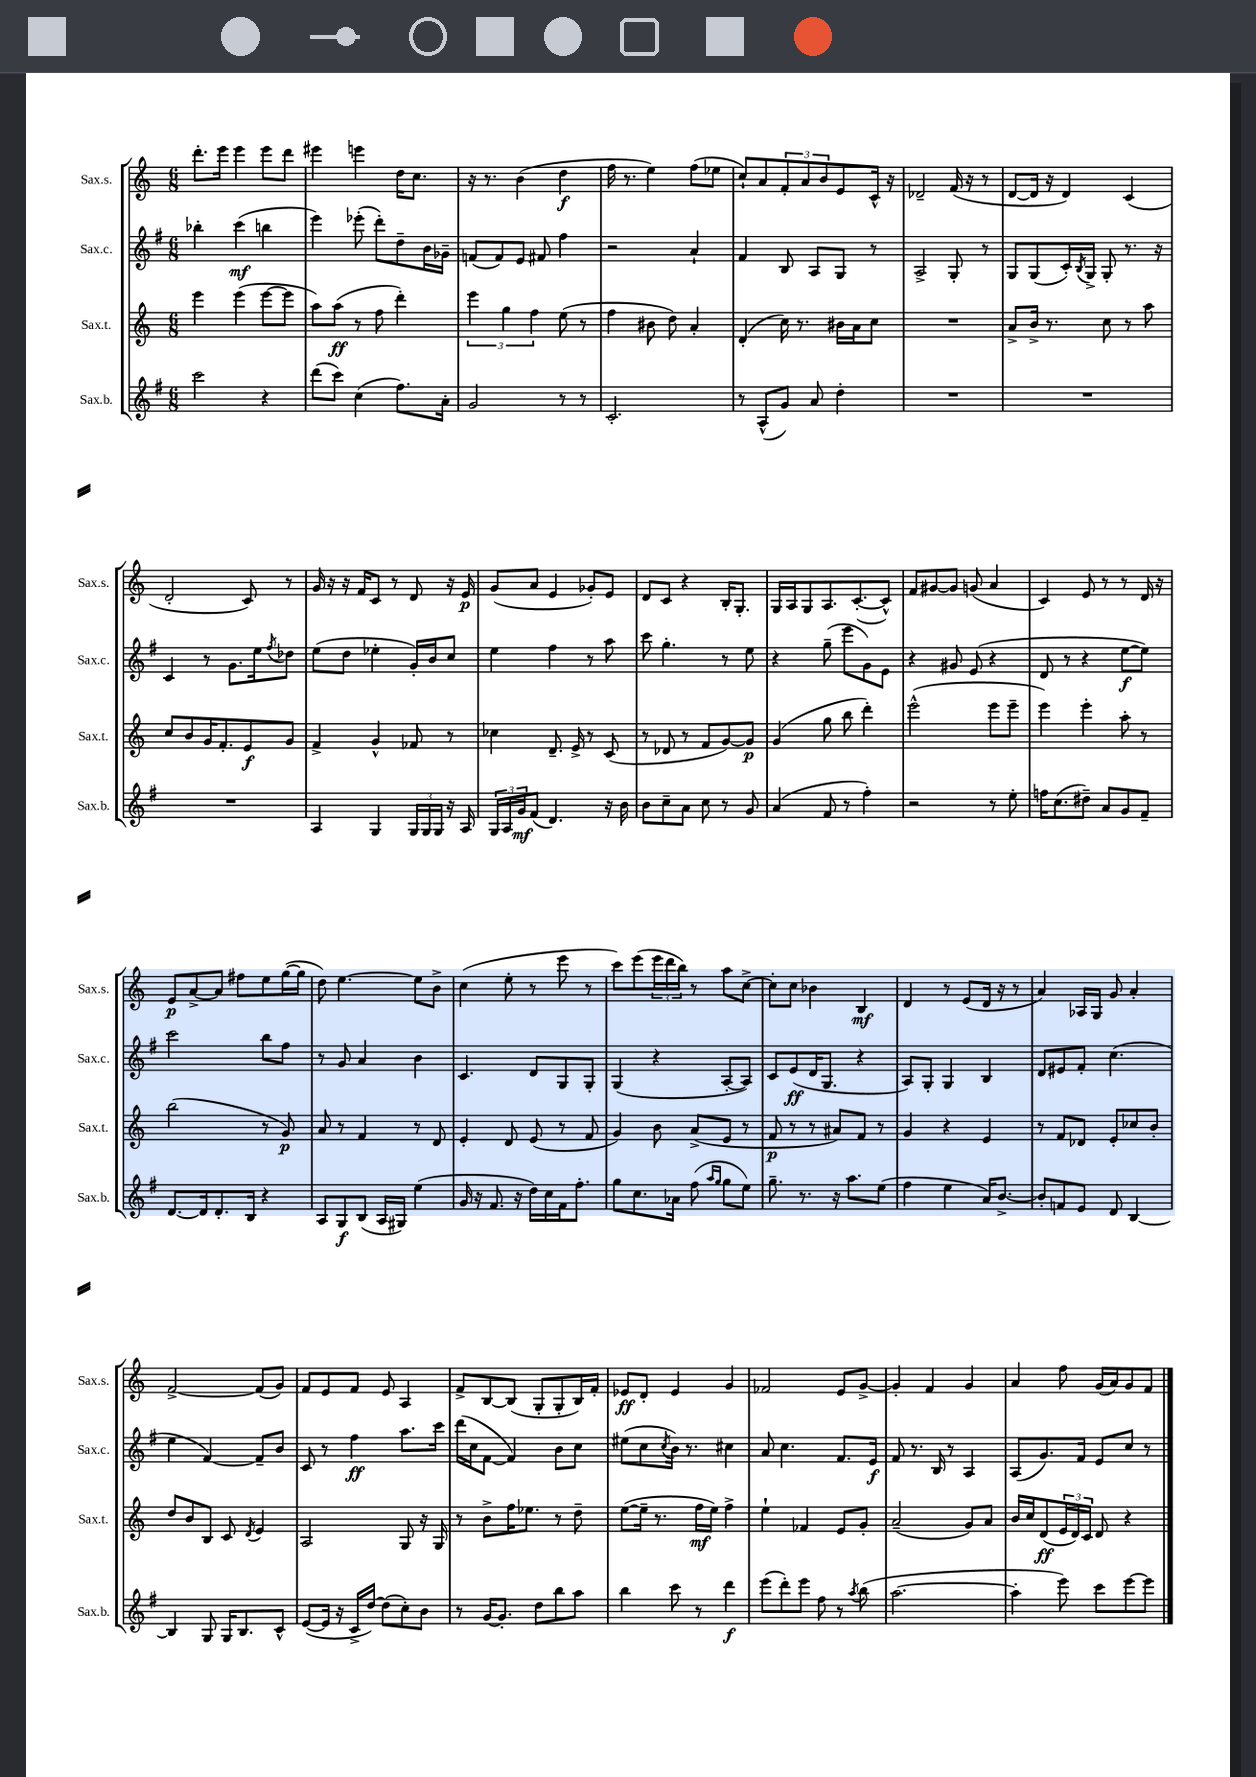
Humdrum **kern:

**kern	**dynam	**kern	**dynam	**kern	**dynam	**kern	**dynam
*part4	*part4	*part3	*part3	*part2	*part2	*part1	*part1
*staff4	*staff4	*staff3	*staff3	*staff2	*staff2	*staff1	*staff1
*I"Sax.b.	*	*I"Sax.t.	*	*I"Sax.c.	*	*I"Sax.s.	*
*I'Sax.b.	*	*I'Sax.t.	*	*I'Sax.c.	*	*I'Sax.s.	*
*clefG2	*	*clefG2	*	*clefG2	*	*clefG2	*
*k[f#]	*	*k[]	*	*k[f#]	*	*k[]	*
*M6/8	*	*M6/8	*	*M6/8	*	*M6/8	*
=13	=13	=13	=13	=13	=13	=13	=13
2ccc\	.	4eee\	.	4bb-X'\	.	8.ddd'\L	.
.	.	.	.	.	.	16eee\Jk	.
.	.	(4eee\	.	(4ccc\	mf	4eee\	.
4r	.	[8eee\L	.	4bbn\	.	8eee\L	.
.	.	8eee\J]	.	.	.	8ddd\J	.
=14	=14	=14	=14	=14	=14	=14	=14
(8ddd\L	.	8aa\L)	.	4eee\)	.	4eee#X\	.
8ccc\J)	.	(8aa\J	ff	.	.	.	.
(4cc\	.	8r	.	(8eee-X'\	.	4eeen\	.
.	.	8ff\	.	8ddd'\L)	.	.	.
8.ff#\L)	.	4ddd'\)	.	8dd~\	.	16dd\KL	.
.	.	.	.	.	.	8.cc\J	.
.	.	.	.	16b\L	.	.	.
16a'\Jk	.	.	.	16g-X~\JJ	.	.	.
=15	=15	=15	=15	=15	=15	=15	=15
2g/	.	6eee\	.	(8fn/L	.	16r	.
.	.	.	.	.	.	8.r	.
.	.	.	.	8f/)	.	.	.
.	.	6gg\	.	.	.	.	.
.	.	.	.	8e/J	.	(4b\	.
.	.	6ff\	.	.	.	.	.
.	.	.	.	8f#X/	.	.	.
8r	.	(8ee\	.	4ff#\	.	4dd\	f
8r	.	8r	.	.	.	.	.
=16	=16	=16	=16	=16	=16	=16	=16
2.c'/	.	4ff\	.	2r	.	16ff\	.
.	.	.	.	.	.	8.r	.
.	.	8b#X\	.	.	.	4ee\)	.
.	.	8dd\)	.	.	.	.	.
.	.	4a'/	.	4a`/	.	(8ff\L	.
.	.	.	.	.	.	8ee-X\J	.
=17	=17	=17	=17	=17	=17	=17	=17
8r	.	(4d'/	.	4f#/	.	8cc`/L)	.
(8A^^/L	.	.	.	.	.	8a/	.
8g/J)	.	16cc\)	.	8B/	.	12f'/	.
.	.	8.r	.	.	.	.	.
.	.	.	.	.	.	12a/	.
8a/	.	.	.	8A/L	.	.	.
.	.	.	.	.	.	12b/	.
4dd'\	.	16b#X\LL	.	8G/J	.	8e/	.
.	.	16a\J	.	.	.	.	.
.	.	8cc\J	.	8r	.	16c^^/Jk	.
.	.	.	.	.	.	16r	.
=18	=18	=18	=18	=18	=18	=18	=18
2.r	.	2.r	.	2A^/	.	2d-X~/	.
.	.	.	.	8G'/	.	(16f/	.
.	.	.	.	.	.	16r	.
.	.	.	.	8r	.	8r	.
=19	=19	=19	=19	=19	=19	=19	=19
2.r	.	8a^/L	.	8G/L	.	[8d/L	.
.	.	16b^/Jk	.	(8G/	.	16d/Jk]	.
.	.	8.r	.	.	.	16r	.
.	.	.	.	16c'/L)	.	4d/)	.
.	.	.	.	8qB/	.	.	.
.	.	.	.	16G^/JJ	.	.	.
.	.	8cc\	.	8G'/	.	.	.
.	.	8r	.	8.r	.	(4c/	.
.	.	8aa\	.	.	.	.	.
.	.	.	.	16r	.	.	.
!!LO:LB:g=z
=20	=20	=20	=20	=20	=20	=20	=20
2.r	.	8cc/L	.	4c/	.	2d'/	.
.	.	8b/	.	.	.	.	.
.	.	16g/K	.	8r	.	.	.
.	.	8.f'/	.	.	.	.	.
.	.	.	.	8.g\L	.	.	.
.	.	8e/	f	.	.	8c/)	.
.	.	.	.	16ee\k	.	.	.
.	.	.	.	8qff#/	.	.	.
.	.	8g/J	.	8dd-X\J	.	8r	.
=21	=21	=21	=21	=21	=21	=21	=21
4A/	.	4f^/	.	(8ee\L	.	16g/	.
.	.	.	.	.	.	16r	.
.	.	.	.	8dd\J	.	16r	.
.	.	.	.	.	.	16f/KL	.
4G/	.	4g^^/	.	4ee-X'\	.	8c/J	.
.	.	.	.	.	.	8r	.
24G/LL	.	8f-X/	.	16g'/LL)	.	8d/	.
24G/	.	.	.	.	.	.	.
.	.	.	.	16b/J	.	.	.
24G/JJ	.	.	.	.	.	.	.
16r	.	8r	.	8cc/J	.	16r	.
16A/	.	.	.	.	.	16e/	p
=22	=22	=22	=22	=22	=22	=22	=22
24G/LL	.	4cc-X\	.	4ee\	.	(8g/L	.
24A/	.	.	.	.	.	.	.
24g/J	mf	.	.	.	.	.	.
(8f#/J	.	.	.	.	.	8a/J	.
4.d/)	.	8.d~/	.	4ff#\	.	4e/	.
.	.	16e^/	.	.	.	.	.
.	.	8r	.	8r	.	8g-X'/L)	.
16r	.	(8c/	.	8aa\	.	8e/J	.
16b\	.	.	.	.	.	.	.
=23	=23	=23	=23	=23	=23	=23	=23
8b\L	.	8r	.	8ccc\	.	8d/L	.
8cc~\	.	8d-X/	.	4.gg'\	.	8c/J	.
8a\J	.	8r	.	.	.	4r	.
8cc\	.	8f/L	.	.	.	.	.
8r	.	[8g/)	.	8r	.	16B'/KL	.
.	.	.	.	.	.	8.G'/J	.
8g/	.	8g/J]	p	8ee\	.	.	.
=24	=24	=24	=24	=24	=24	=24	=24
(4a/	.	(4g/	.	4r	.	16G/LL	.
.	.	.	.	.	.	16A/J	.
.	.	.	.	.	.	8G/	.
8f#/	.	8gg\	.	(8gg~\	.	8.A/	.
8r	.	8bb\	.	8eee\L	.	.	.
.	.	.	.	.	.	([8.c'/	.
4ff#'\)	.	4ddd'\)	.	8g\)	.	.	.
.	.	.	.	8e\J	.	8c^^/J])	.
=25	=25	=25	=25	=25	=25	=25	=25
2r	.	(2eee^^\	.	4r	.	8f/L	.
.	.	.	.	.	.	[8g#X/	.
.	.	.	.	8g#X/	.	8g#/J]	.
.	.	.	.	(8e/	.	(8gn/	.
8r	.	8eee\L	.	4r	.	4a/	.
8ee'\	.	8eee~\J	.	.	.	.	.
=26	=26	=26	=26	=26	=26	=26	=26
16ffn\KL	.	4eee\)	.	8d/	.	4c/)	.
(8.cc\	.	.	.	.	.	.	.
.	.	.	.	8r	.	.	.
8dd#X~\J)	.	4eee'\	.	4r	.	8e/	.
8a/L	.	.	.	.	.	8r	.
8g/	.	8aa'\	.	[8ee\L	f	8r	.
8f#~/J	.	8r	.	8ee\J])	.	16d/	.
.	.	.	.	.	.	16r	.
!!LO:LB:g=z
=27	=27	=27	=27	=27	=27	=27	=27
[8.d/L	.	(2bb\	.	2ccc\	.	8e/L	p
.	.	.	.	.	.	[8a^/	.
16d/k]	.	.	.	.	.	.	.
8.d'/	.	.	.	.	.	8a/J]	.
.	.	.	.	.	.	8ff#X\L	.
16B/Jk	.	.	.	.	.	.	.
4r	.	8r	.	8bb\L	.	8ee\	.
.	.	8g/)	p	8ff#\J	.	([16gg\L	.
.	.	.	.	.	.	16gg\JJ]	.
=28	=28	=28	=28	=28	=28	=28	=28
8A/L	.	8a/	.	8r	.	8dd\)	.
8G/	f	8r	.	8g/	.	[4.ee\	.
(8B/J	.	4f/	.	4a/	.	.	.
16A/LL	.	.	.	.	.	.	.
16G#X/JJ)	.	.	.	.	.	.	.
(4ee\	.	8r	.	4b\	.	8ee\L]	.
.	.	8d/	.	.	.	8b^\J	.
=29	=29	=29	=29	=29	=29	=29	=29
16g/	.	4e'/	.	4.c/	.	(4cc\	.
16r	.	.	.	.	.	.	.
8.f#/	.	.	.	.	.	.	.
.	.	8d/	.	.	.	8ee'\	.
16r	.	.	.	.	.	.	.
16dd\LL)	.	(8e/	.	8d/L	.	8r	.
16cc\	.	.	.	.	.	.	.
16f#\J	.	8r	.	8G/	.	8eee\	.
8.ff#'\J	.	.	.	.	.	.	.
.	.	8f/	.	8G'/J	.	8r	.
=30	=30	=30	=30	=30	=30	=30	=30
8gg\L	.	4g/)	.	(4G/	.	8ccc\L)	.
8.cc\	.	.	.	.	.	(8eee\	.
.	.	8b\	.	4r	.	24eee\L	.
.	.	.	.	.	.	24ddd\	.
16a-X\Jk	.	.	.	.	.	.	.
.	.	.	.	.	.	24bb\JJ)	.
(8ff#\	.	(8a^/L	.	.	.	8r	.
16qqaa/LL	.	.	.	.	.	.	.
16qqgg/JJ	.	.	.	.	.	.	.
8gg\L	.	8e/J	.	[8A'/L	.	8aa\L	.
8ee\J)	.	8r	.	8A/J])	.	[8cc^\J	.
=31	=31	=31	=31	=31	=31	=31	=31
8.gg~\	.	8f/	p	8c/L	.	8cc'\L]	.
.	.	8r	.	(8e/	ff	8cc\J	.
8.r	.	.	.	.	.	.	.
.	.	8r	.	16d/K	.	4b-X\	.
.	.	.	.	8.G/J	.	.	.
16r	.	8a#X/L)	.	.	.	.	.
8.aa\L	.	.	.	.	.	.	.
.	.	8f/J	.	4r	.	4B/	mf
(8ee\J	.	8r	.	.	.	.	.
=32	=32	=32	=32	=32	=32	=32	=32
4ff#\	.	4g/	.	8A/L)	.	4d/	.
.	.	.	.	8G'/J	.	.	.
4ee\	.	4r	.	4G/	.	8r	.
.	.	.	.	.	.	(8e/L	.
16a/KL)	.	4e/	.	4B/	.	16d/Jk	.
[8.b^/J	.	.	.	.	.	16r	.
.	.	.	.	.	.	8r	.
=33	=33	=33	=33	=33	=33	=33	=33
8b'/L]	.	8r	.	8d/L	.	4a/)	.
8fn/	.	8f/L	.	8e#X/	.	.	.
8e/J	.	8d-X/J	.	8f#'/J	.	16A-X/LL	.
.	.	.	.	.	.	16G/JJ	.
8d/	.	8e'/L	.	(4.cc\	.	8g/	.
[4B/	.	8cc-X/	.	.	.	4a'/	.
.	.	8b'/J	.	.	.	.	.
!!LO:LB:g=z
=34	=34	=34	=34	=34	=34	=34	=34
4B/]	.	8dd/L	.	4ee\	.	[2f^/	.
.	.	8b/	.	.	.	.	.
8G/	.	8B/J	.	[4f#/)	.	.	.
16G/KL	.	8c/	.	.	.	.	.
8.B/	.	.	.	.	.	.	.
.	.	8qd/	.	.	.	.	.
.	.	4e/	.	8f#~/L]	.	(8f/L]	.
8c^^/J	.	.	.	8b/J	.	8g/J)	.
=35	=35	=35	=35	=35	=35	=35	=35
([8e/L	.	2A/	.	8c/	.	8f/L	.
16e/Jk]	.	.	.	8r	.	8e/	.
16r	.	.	.	.	.	.	.
16c^/LL	.	.	.	4ff#\	ff	8f/J	.
[16dd/JJ)	.	.	.	.	.	.	.
(8dd\L]	.	.	.	.	.	8e/	.
8cc'\)	.	8G/	.	8.aa\L	.	4A/	.
8b\J	.	16r	.	.	.	.	.
.	.	16G/	.	16ccc\Jk	.	.	.
=36	=36	=36	=36	=36	=36	=36	=36
8r	.	8r	.	(16ddd\LL	.	8f^/L	.
.	.	.	.	16cc\J	.	.	.
[16g/KL	.	8b^\L	.	[8f#\J	.	[8B/	.
8.g'/J]	.	.	.	.	.	.	.
.	.	16ff\K	.	4f#/])	.	(8B/J]	.
.	.	8.ee-X\J	.	.	.	.	.
8dd\L	.	.	.	.	.	8G'/L	.
8bb\	.	8r	.	8b\L	.	8G'/	.
8aa\J	.	8dd~\	.	8cc\J	.	16B/L)	.
.	.	.	.	.	.	16f'/JJ	.
=37	=37	=37	=37	=37	=37	=37	=37
4bb\	.	([8ee\L	.	(8ee#X\L	.	8e-X/L	ff
.	.	16ee~\Jk]	.	8cc\	.	8d'/J	.
.	.	8.r	.	.	.	.	.
.	.	.	.	8qcc/	.	.	.
8ccc\	.	.	.	16b\Jk)	.	4e-/	.
.	.	.	.	8.r	.	.	.
8r	.	16ff\LL	mf	.	.	.	.
.	.	16ee\JJ)	.	.	.	.	.
4ddd\	f	4ff^\	.	4cc#X\	.	4g/	.
=38	=38	=38	=38	=38	=38	=38	=38
(8eee\L	.	4ee`\	.	8a/	.	2f-X/	.
8ddd'\)	.	.	.	4.cc\	.	.	.
8eee\J	.	4f-X/	.	.	.	.	.
8ff#\	.	.	.	.	.	.	.
8r	.	8e/L	.	8.f#/L	.	8e/L	.
8qaa/	.	.	.	.	.	.	.
(8bb\	.	8g'/J	.	.	.	[8g^/J	.
.	.	.	.	16e/Jk	f	.	.
=39	=39	=39	=39	=39	=39	=39	=39
[2.aa\	.	(2a~/	.	8f#/	.	4g'/]	.
.	.	.	.	8.r	.	.	.
.	.	.	.	.	.	4f/	.
.	.	.	.	16B/	.	.	.
.	.	.	.	8r	.	.	.
.	.	8g/L)	.	4A/	.	4g/	.
.	.	8a/J	.	.	.	.	.
=40	=40	=40	=40	=40	=40	=40	=40
4aa'\]	.	16b/LL	.	(8A/L	.	4a/	.
.	.	16cc/J	.	.	.	.	.
.	.	(8d/	ff	8.g/)	.	.	.
8eee\)	.	24e/L	.	.	.	8ff\	.
.	.	24d/)	.	.	.	.	.
.	.	.	.	16f#/Jk	.	.	.
.	.	24c/JJ	.	.	.	.	.
8ccc\L	.	8d/	.	8e/L	.	(16g/LL	.
.	.	.	.	.	.	16a/J)	.
[8eee\	.	4r	.	8cc/J	.	8g/	.
8eee\J]	.	.	.	8r	.	8f/J	.
==	==	==	==	==	==	==	==
*-	*-	*-	*-	*-	*-	*-	*-
